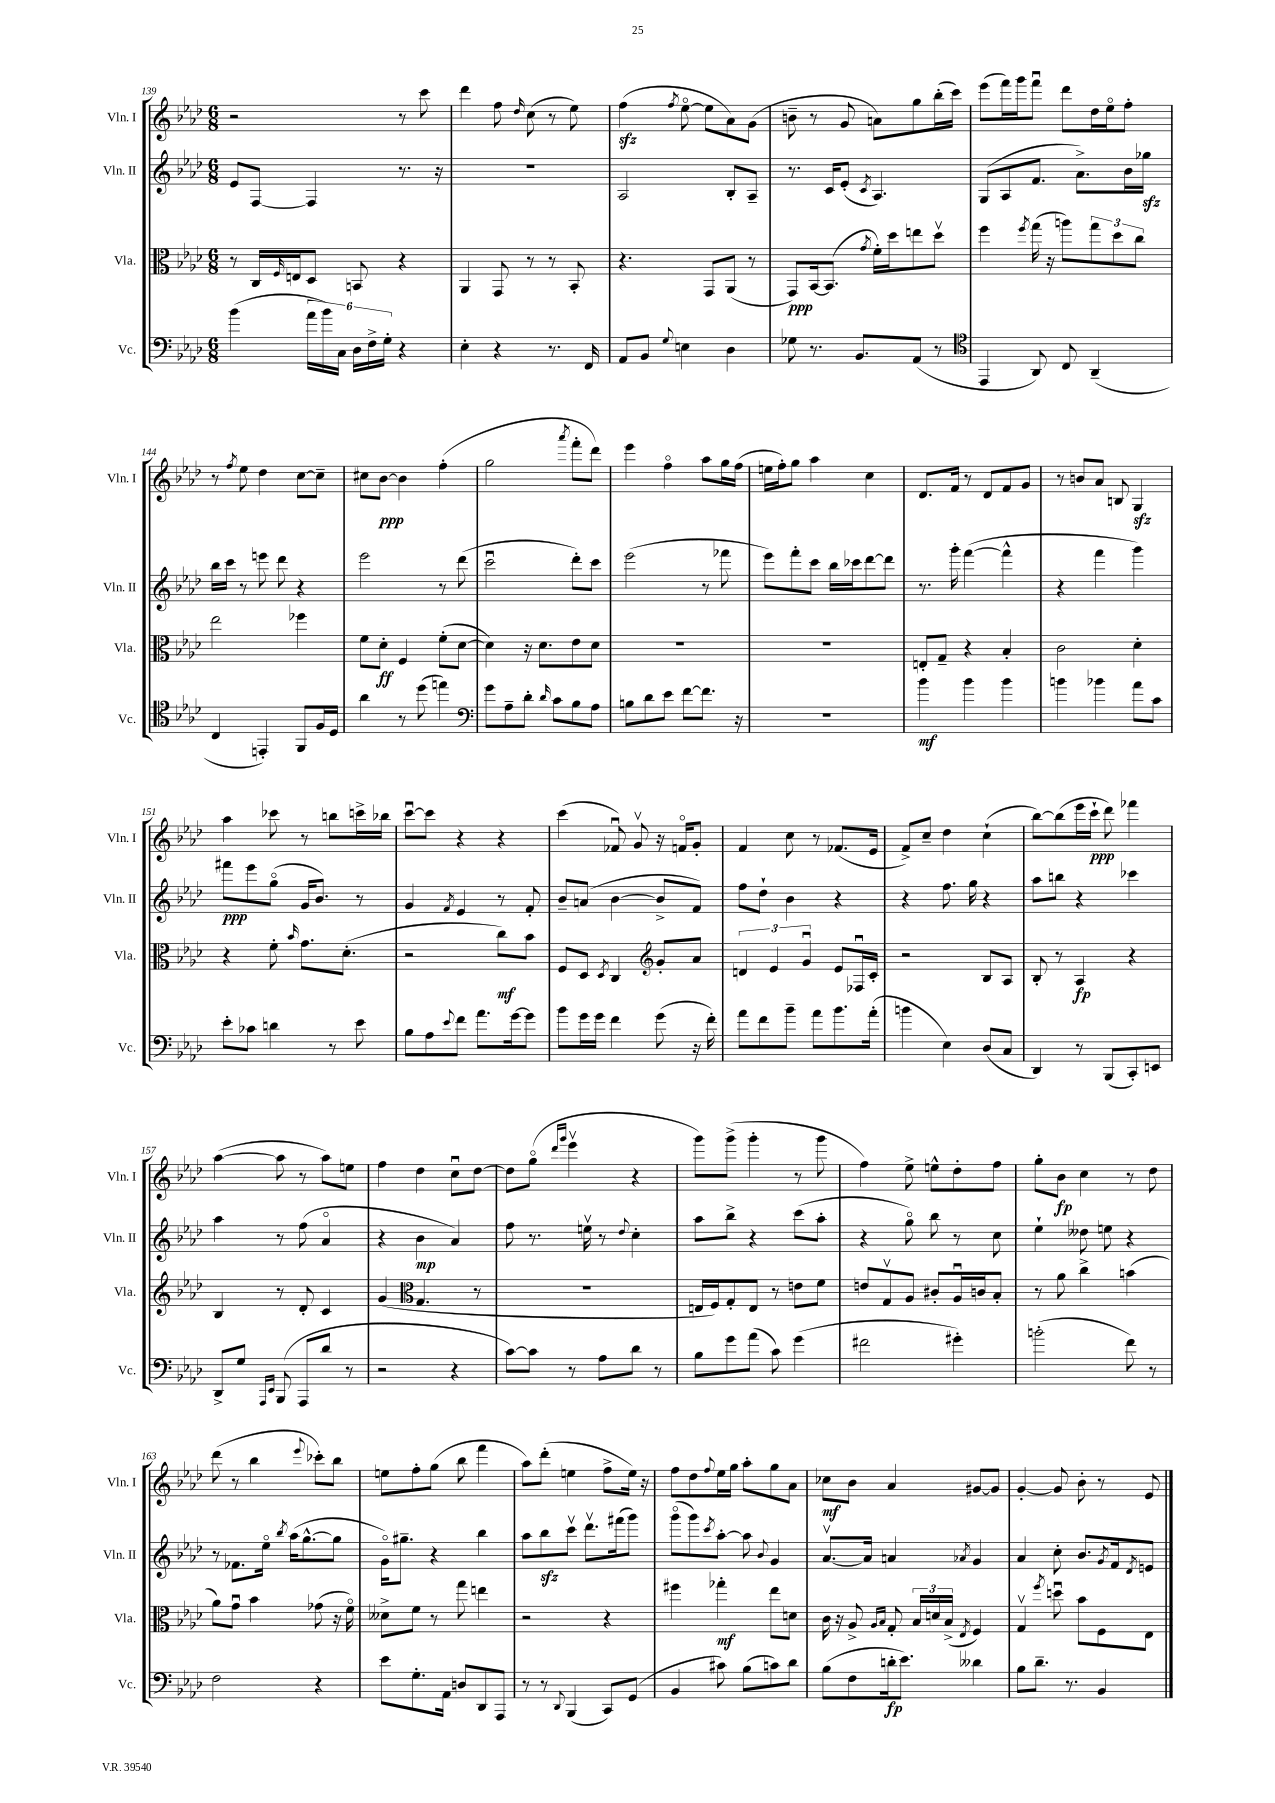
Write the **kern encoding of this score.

**kern	**kern	**kern	**kern
*staff4	*staff3	*staff2	*staff1
*clefF4	*clefC3	*clefG2	*clefG2
*k[b-e-a-d-]	*k[b-e-a-d-]	*k[b-e-a-d-]	*k[b-e-a-d-]
*M6/8	*M6/8	*M6/8	*M6/8
(4b-	8r	8e-	2r
.	16C	[8F	.
.	16qqF	.	.
.	16E	.	.
24a-	8D-	4F]	.
24b-)	.	.	.
24C	.	.	.
24D-	8BB	.	.
24F^	.	.	.
24G'	.	.	.
4r	4r	8.r	8r
.	.	.	8ccc
.	.	16r	.
=	=	=	=
4E-'	4AA-	2.r	4ddd-
4r	8GG	.	8ff
.	.	.	16qqdd-
.	8r	.	(8cc
8.r	8r	.	8r
.	8BB-'	.	8ee-)
16FF	.	.	.
=	=	=	=
8AA-	4.r	2A-	(4ff
8BB-	.	.	.
8qqG	.	.	8qff
4E	.	.	[8ee-o
.	8GG	.	8ee-]
4D-	(8AA-	8B-'	8a-)
.	8r	8A-~	(8g
=	=	=	=
8G-	8GG)	8.r	8b~
8.r	[16BB-	.	8r
.	(8.BB-]	16c	.
.	.	(8e-'	8g
8.BB-	.	.	.
.	8qg	8qc	.
.	16f')	4.A-)	8a)
.	16dd-	.	.
(8AA-	8ee	.	8gg
8r	8dd-v	.	(16bb-'
.	.	.	16ccc)
=	=	=	=
*clefC4	*	*	*
4EE-	4ff	(8G	(8eee-
.	.	8A-	16fff)
.	.	.	16ggg
.	8qff	.	.
8AA-)	(16gg	8.f	8fffu
.	16r	.	.
8C	8aa)	.	8ddd-
.	.	8.a-^)	.
(4AA-~	12gg	.	16dd-
.	.	.	16ee-o
.	12dd-	.	.
.	.	16b-	8ff'
.	12cc	.	.
.	.	16gg-	.
=	=	=	=
4C	2ee-	16bb-	8r
.	.	16ccc	.
.	.	.	8qff
.	.	8r	8ee-
4EE')	.	8eee	4dd-
.	.	8ddd-	.
8FF	4ff-	4r	[8cc
16F	.	.	8cc~]
16D-	.	.	.
=	=	=	=
4a-	8f	2eee-	8cc#
.	8d-'	.	[8b-
8r	4F	.	4b-]
(8dd-	.	.	.
4ee)	(8f'	8r	(4ff'
.	[8d-	(8ddd-	.
=	=	=	=
*clefF4	*	*	*
8g	4d-])	2cccu	2gg
8A-~	.	.	.
8d-'	16r	.	.
.	8.d-	.	.
16qqd-	.	.	.
8c	.	.	.
.	.	.	8qaaa-
8B-	8e-	8ddd-')	8fff'
8A-	8d-	8ccc	8ddd-)
=	=	=	=
8B	2.r	(2eee-	4eee-
8d-	.	.	.
8e-	.	.	4ffo
[8f	.	.	.
8.f]	.	8r	8aa-
.	.	8fff-	16gg
16r	.	.	(16ff
=	=	=	=
2.r	2.r	8eee-)	16ee
.	.	.	16ff')
.	.	8fff'	8gg
.	.	8ccc	4aa-
.	.	16bb-	.
.	.	16ccc-	.
.	.	[8ddd-	4cc
.	.	8ddd-]	.
=	=	=	=
4b-	8E'	8.r	8.d-
.	8G~	.	.
.	.	16ggg'	16f
4b-	4r	([4fff	8r
.	.	.	8d-
4b-	4B-'	4fff^^]	8f
.	.	.	8g
=	=	=	=
4b	2c	4r	8r
.	.	.	8b
4b-	.	4fff	8a-
.	.	.	8B
8a-	4d-'	4ggg)	4G
8c	.	.	.
=	=	=	=
8e-'	4r	8fff#	4aa-
8c-	.	8eee-	.
4d	8f'	(8ggo	8ccc-
.	16qqb-	.	.
.	8.g	16g	8r
.	.	8.b-)	.
8r	.	.	8bb
.	(8.d-'	.	.
8e-	.	8r	16ccc^
.	.	.	16bb-
=	=	=	=
8B-	2r	4g	[8cccu
8A-	.	.	8ccc]
8qqe-	.	8qf	.
8f	.	4e-	4r
8.a-	.	.	.
.	8cc)	8r	4r
[16g	.	.	.
8g]	8b-	8f'	.
=	=	=	=
8b-	8F	8b-~	(4ccc
16g	8D-	(8a	.
16g	.	.	.
.	8qD-	.	.
4f	4C	[4b-	8f-u)
.	.	.	8gv
*	*clefG2	*	*
(8g	8g'	8b-^]	16r
.	.	.	16fo
16r	8a-	8f)	8g'
16f')	.	.	.
=	=	=	=
8a-	6d	8ff	4f
8f	.	8dd-`	.
.	6e-	.	.
8b-~	.	4b-	8cc
.	6gu	.	.
8a-	.	.	8r
8.b-	8e-	4r	(8.f-
.	16F-u	.	.
(16a-'	16c'	.	16e-
=	=	=	=
4b	2r	4r	8f^)
.	.	.	8cc~
4E-)	.	8.ff	4dd-
.	.	16gg	.
(8D-	8B-	4r	(4cc`
8C	8A-	.	.
=	=	=	=
4DD-)	8B-'	8aa-	[8bb-)
.	8r	8bb	(8bb-]
8r	4A-	4r	16eee-
.	.	.	16ccc`
(8BBB-	.	.	8ddd-)
8CC')	4r	4ccc-	4fff-
8EE	.	.	.
=	=	=	=
8DD-^	4B-	4aa-	([4aa-
8G	.	.	.
16qqAAA-	.	.	.
16qqEE-	.	.	.
(8BBB-	8r	8r	8aa-]
8AAA-	8d-'	(8ff	8r
8d-	4c	4a-o	8aa-)
8r	.	.	8ee
=	=	=	=
2r	(4g	4r	4ff
*	*clefC3	*	*
.	4.G	4b-	4dd-
4r	.	4a-)	8ccu
.	8r	.	[8dd-
=	=	=	=
[8c)	2.r	8ff	8dd-]
8c]	.	8.r	(8ggo
.	.	.	16qqddd-
.	.	.	16qqggg
8r	.	.	4eee-v
.	.	16eev	.
8A-	.	8r	.
.	.	8qqdd-	.
8d-	.	4cc'	4r
8r	.	.	.
=	=	=	=
8B-	16E	8aa-	8ggg)
.	16F)	.	.
8g	8G'	8bb-^	(8ggg^
(8a-	8E	4r	4ggg'
8c)	8r	.	.
(4g	8e	(8ccc	8r
.	8f	8aa-'	8ggg
=	=	=	=
2f#	8e	4r	4ff)
.	8Gv	.	.
.	8A-	8ggo)	8ee-^
.	8c#'	8bb-	8ee^^
4g#')	16A-u	8r	8dd-'
.	16c	.	.
.	8B-'	8cc	8ff
=	=	=	=
(2b'	8r	4ee-`	8gg'
.	8a-	.	8b-
.	4cc^	8dd--	4cc
.	.	8ee	.
8f)	(4b	4r	8r
8r	.	.	8dd-
=	=	=	=
2F	8a-)	8r	(8ddd-
.	8gu	8.f-	8r
.	4b-	.	4bb-
.	.	16ee-o	.
.	.	8qbb-	.
.	.	(16aa-	.
.	.	[8.gg^^	.
.	.	.	8qqeee-
4r	(8g-	.	8ccc-')
.	16r	8gg]	8bb-
.	16fo)	.	.
=	=	=	=
8e-	8d--^	16go)	8ee
.	.	8.gg#~	.
8.G'	8f	.	8ff'
.	8r	4r	(8gg
16AA-	.	.	.
8D	8gg	.	8bb-
8DD-	4ee	4bb-	4fff
8AAA-	.	.	.
=	=	=	=
8r	2r	8aa-	8aa-)
8r	.	8bb-	(8ddd-'
8qqDD-	.	.	.
(4BBB-	.	8cccv	4ee
.	.	8.ddd-v	.
8CC)	4r	.	8ff^
.	.	(16fff#	.
(8GG	.	8ggg)	16ee)
.	.	.	16r
=	=	=	=
4BB-	4ff#	(8gggo	8ff
.	.	8ggg)	8dd-
.	.	8qccc	8qqff
8c#)	4gg-'	[8aa-'	16ee-
.	.	.	16gg
(8B-	.	8aa-]	8aa-'
.	.	8qqb-	.
8c)	8ee-	4g	8gg
8d-	8d	.	8a-
=	=	=	=
(8B-	16c	[8.a-v	8cc-
.	16r	.	.
8F	8A-^	.	8b-
.	.	16a-]	.
.	16qqA-	.	.
.	16qqB-	.	.
16d'	8G'	4a	4a-
8.e-)	.	.	.
.	24B-	.	.
.	24d	.	.
.	(24B-^	.	.
.	8qE-	8qa-	.
4d--	4F)	4g	[8g#
.	.	.	8g#]
=	=	=	=
8B-	4Gv	4a-	[4g'
8.d-~	.	.	.
.	8qff	.	.
.	8ddu	8cc'	8g]
8.r	.	.	.
.	8b-	8.b-	8b-'
4BB-	8F	.	8r
.	.	8qg	.
.	.	16f	.
.	.	8qd-	.
.	8E-	8e	8e-
==	==	==	==
*-	*-	*-	*-
